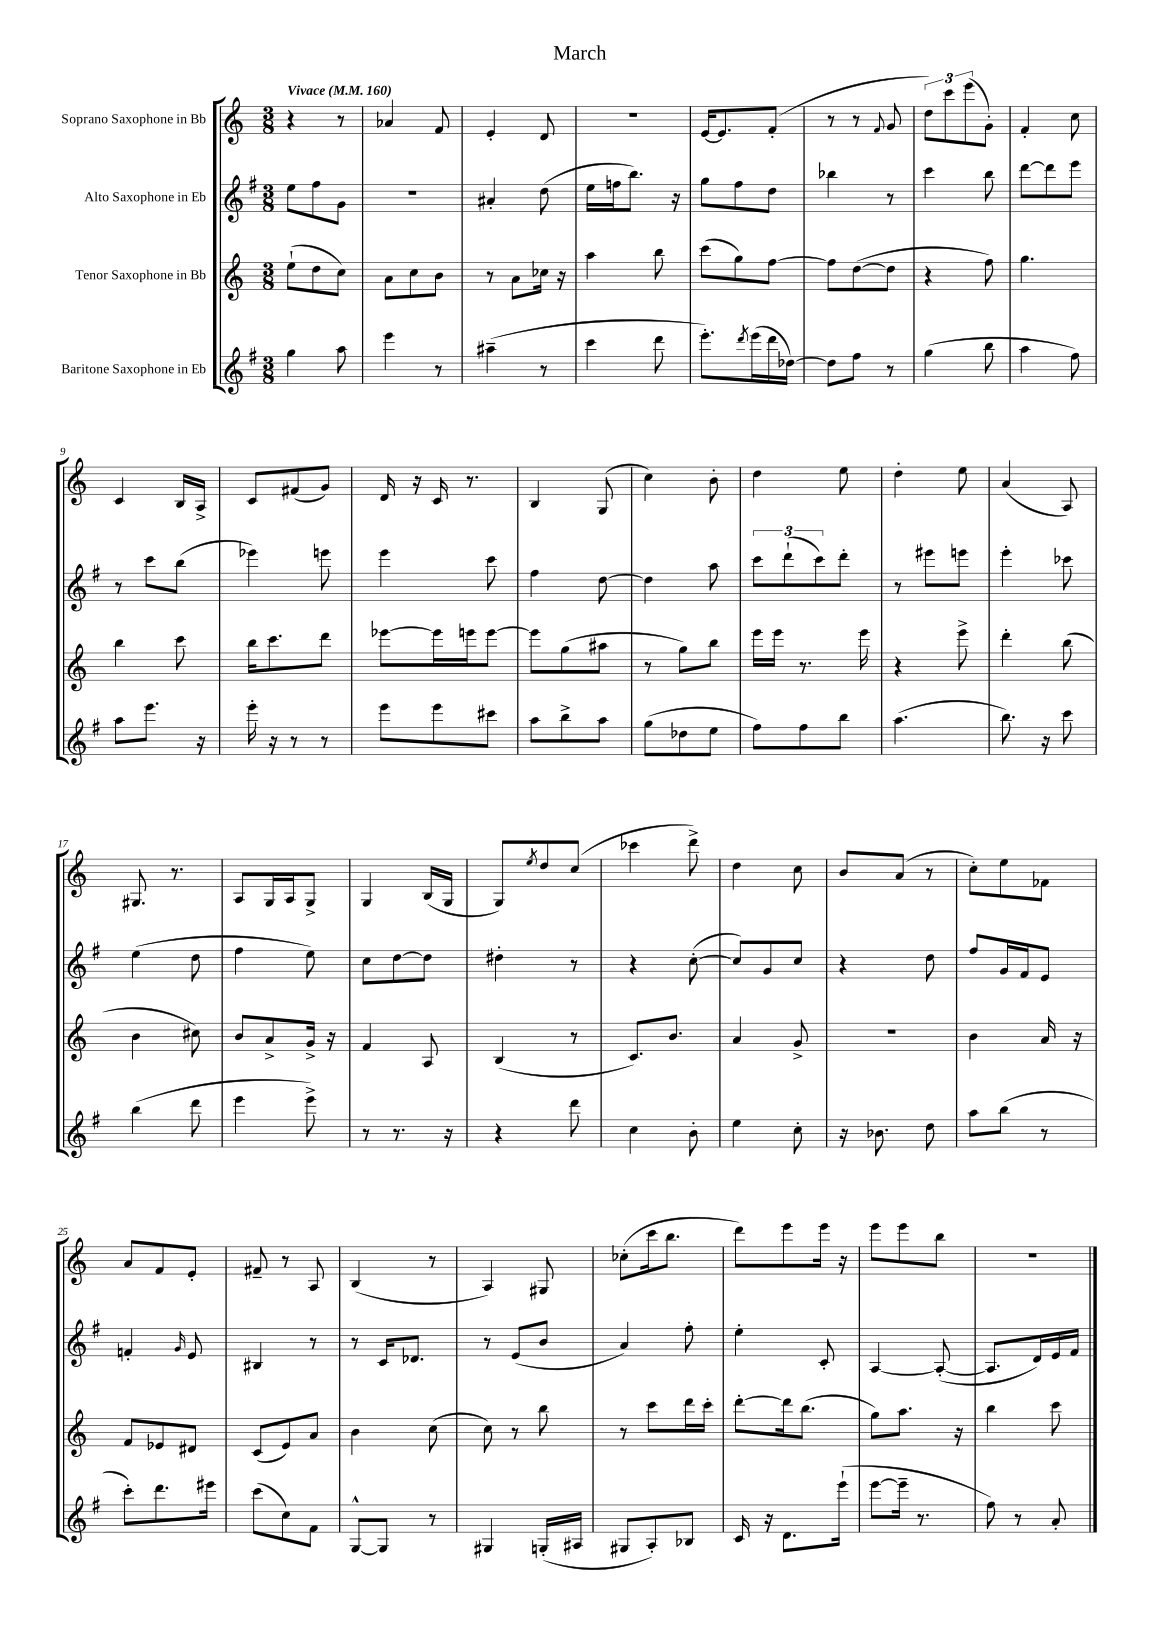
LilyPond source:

\header { title = "March" }
<<
\new StaffGroup <<
\new Staff = "s0" \with { instrumentName = "Soprano Saxophone in Bb" } {
    \clef treble \key c \major \numericTimeSignature \time 3/8 \tempo "Vivace" 4 = 160
    r4 r8 |
    aes'4 f'8 |
    e'4-. d'8 |
    R4. |
    e'16~ e'8. f'8-.( |
    r8 r8 \appoggiatura { f'8 } g'8 |
    \tuplet 3/2 { d''8) c'''8 e'''8( } g'8-.) |
    f'4-. c''8 |
    c'4 b16 a16-> |
    c'8 fis'8( g'8) |
    d'16 r16 c'16 r8. |
    b4 g8( |
    c''4) b'8-. |
    d''4 e''8 |
    d''4-. e''8 |
    a'4( a8) |
    gis8. r8. |
    a8 g16 a16 g8-> |
    g4 b16( g16 |
    g8) \acciaccatura { e''8 } d''8 c''8( |
    ces'''4 d'''8->) |
    d''4 c''8 |
    b'8 a'8( r8 |
    c''8-.) e''8 fes'8 |
    a'8 f'8 e'8-. |
    fis'8-- r8 a8 |
    b4( r8 |
    a4) gis8 |
    ces''8-.( c'''16 b''8. |
    d'''8) e'''8 e'''16 r16 |
    e'''8 e'''8 b''8 |
    R4. \bar "|." |
}
\new Staff = "s1" \with { instrumentName = "Alto Saxophone in Eb" } {
    \clef treble \key g \major \numericTimeSignature \time 3/8
    e''8 fis''8 g'8 |
    R4. |
    ais'4-. d''8( |
    e''16 f''16 b''8.) r16 |
    g''8 fis''8 d''8 |
    bes''4 r8 |
    c'''4 b''8 |
    d'''8~ d'''8 e'''8 |
    r8 c'''8 b''8( |
    ees'''4) e'''8 |
    e'''4 c'''8 |
    fis''4 d''8~ |
    d''4 a''8 |
    \tuplet 3/2 { c'''8 d'''8-!( c'''8) } d'''8-. |
    r8 eis'''8 e'''8 |
    e'''4-. ces'''8 |
    e''4( d''8 |
    fis''4 e''8) |
    c''8 d''8~ d''8 |
    dis''4-. r8 |
    r4 c''8~-.( |
    c''8) g'8 c''8 |
    r4 d''8 |
    fis''8 g'16 fis'16 e'8 |
    f'4-. \grace { g'16 } e'8 |
    bis4 r8 |
    r8 c'16 des'8. |
    r8 e'8( b'8 |
    a'4) fis''8-. |
    e''4-. c'8-. |
    a4~ a8~-.( |
    a8. d'16) e'16 fis'16 \bar "|." |
}
\new Staff = "s2" \with { instrumentName = "Tenor Saxophone in Bb" } {
    \clef treble \key c \major \numericTimeSignature \time 3/8
    e''8-!( d''8 c''8) |
    a'8 c''8 b'8 |
    r8 a'8 ces''16 r16 |
    a''4 b''8 |
    c'''8( g''8) f''8~ |
    f''8 d''8~( d''8 |
    r4 f''8) |
    g''4. |
    b''4 c'''8 |
    b''16 c'''8. d'''8 |
    ees'''8~ ees'''16 e'''16 e'''8~ |
    e'''8 g''8( ais''8 |
    r8 g''8) b''8 |
    e'''16 e'''16 r8. e'''16 |
    r4 e'''8-> |
    d'''4-. b''8( |
    b'4 cis''8) |
    b'8 a'8-> g'16-> r16 |
    f'4 a8 |
    b4( r8 |
    c'8.) b'8. |
    a'4 g'8-> |
    R4. |
    b'4 a'16 r16 |
    f'8 ees'8 dis'8 |
    c'8( e'8) a'8 |
    b'4 c''8( |
    c''8) r8 b''8 |
    r8 c'''8 d'''16 c'''16-. |
    d'''8~-. d'''16 b''8.( |
    g''8) a''8. r16 |
    b''4 c'''8 \bar "|." |
}
\new Staff = "s3" \with { instrumentName = "Baritone Saxophone in Eb" } {
    \clef treble \key g \major \numericTimeSignature \time 3/8
    g''4 a''8 |
    e'''4 r8 |
    ais''4--( r8 |
    c'''4 d'''8 |
    e'''8.-.) \acciaccatura { d'''8 } e'''16( d'''16 des''16~) |
    des''8 fis''8 r8 |
    g''4( b''8 |
    a''4 fis''8) |
    a''8 e'''8. r16 |
    e'''16-. r16 r8 r8 |
    e'''8 e'''8 cis'''8 |
    a''8 b''8-> a''8 |
    g''8( des''8 e''8 |
    fis''8) fis''8 b''8 |
    a''4.( |
    b''8.) r16 c'''8 |
    b''4( d'''8 |
    e'''4 e'''8->) |
    r8 r8. r16 |
    r4 d'''8 |
    c''4 b'8-. |
    e''4 c''8-. |
    r16 bes'8. d''8 |
    a''8 b''8( r8 |
    c'''8-.) d'''8. eis'''16 |
    c'''8( c''8) fis'8 |
    g8~-^ g8 r8 |
    gis4 g16-.( ais16 |
    gis8 a8-.) bes8 |
    c'16 r16 d'8. e'''16-!( |
    e'''8~ e'''16-- r8. |
    fis''8) r8 a'8-. \bar "|." |
}
>>
>>
